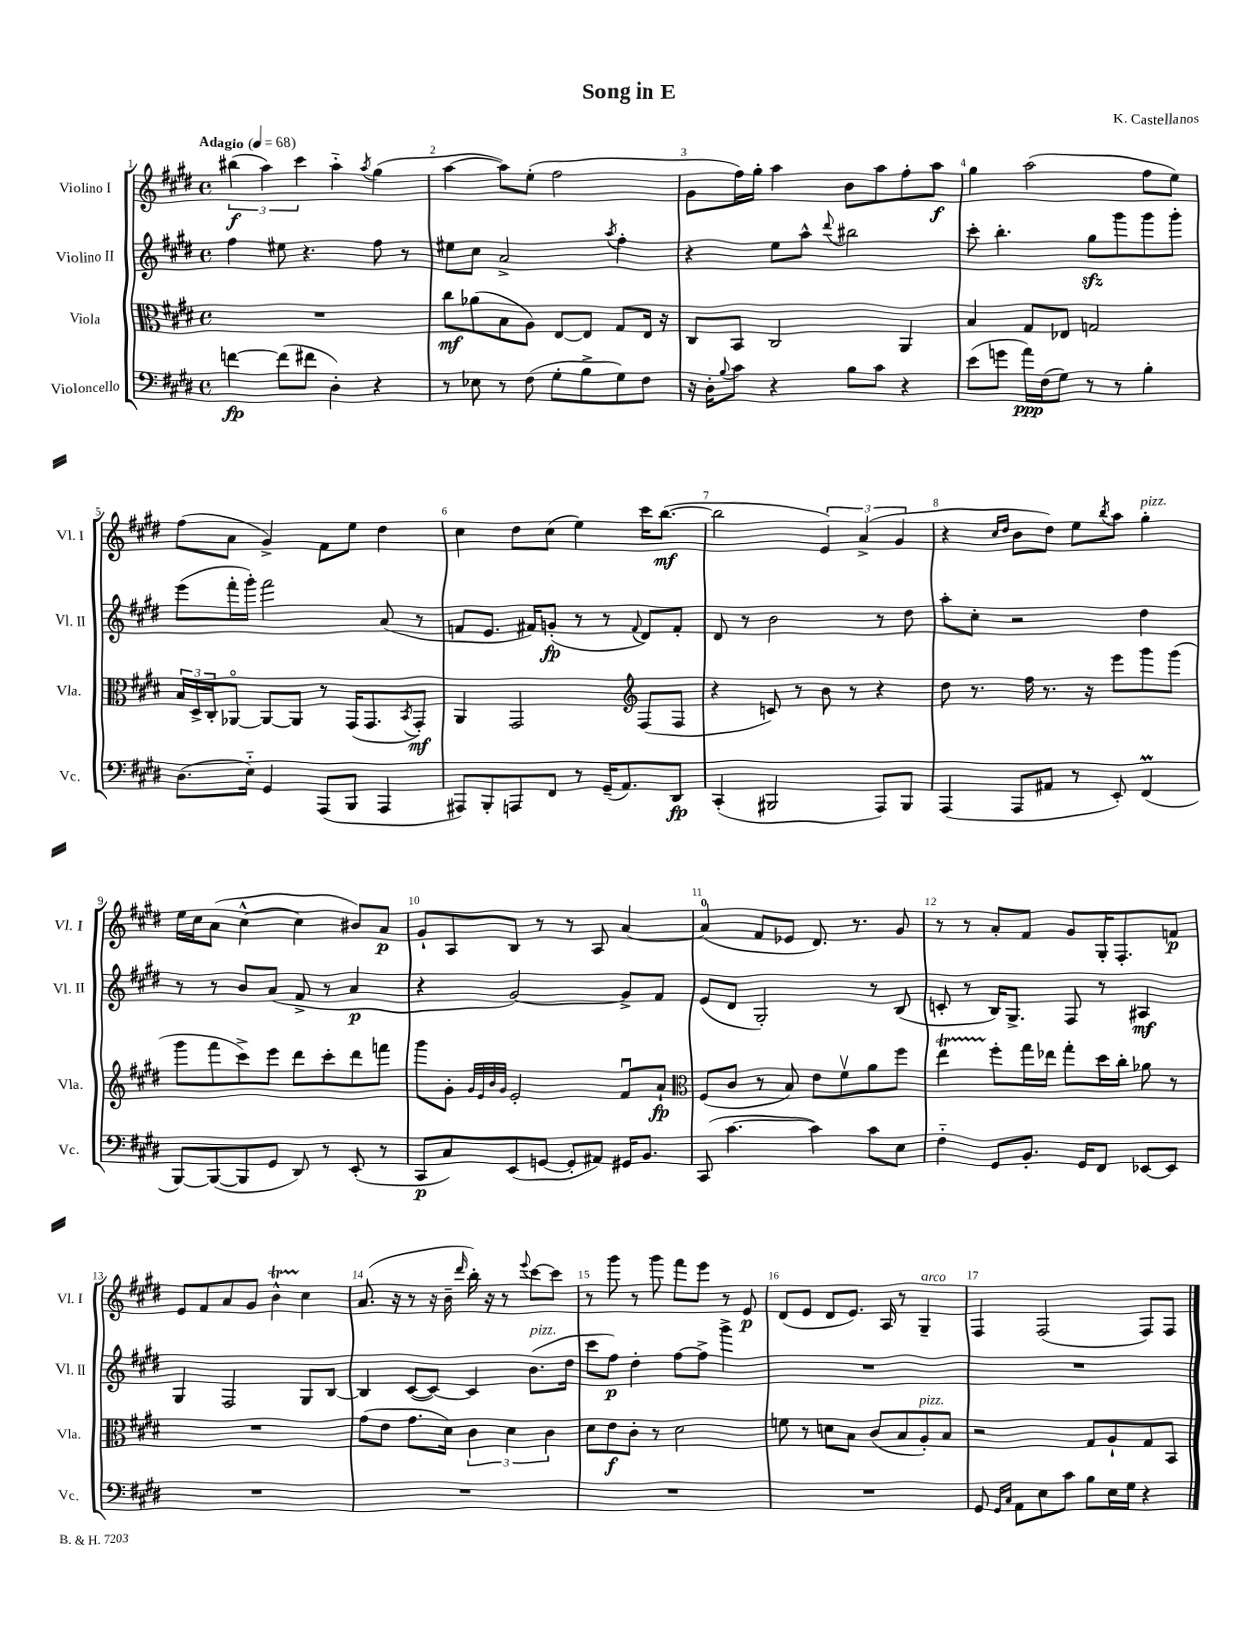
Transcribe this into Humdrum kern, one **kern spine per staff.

**kern	**kern	**kern	**kern
*staff4	*staff3	*staff2	*staff1
*clefF4	*clefC3	*clefG2	*clefG2
*k[f#c#g#d#]	*k[f#c#g#d#]	*k[f#c#g#d#]	*k[f#c#g#d#]
*M4/4	*M4/4	*M4/4	*M4/4
*met(c)	*met(c)	*met(c)	*met(c)
*MM68	*MM68	*MM68	*MM68
[4f\	1r	4ff#\	(6bb#\
.	.	.	6aa\)
(8f\]L	.	8ee#\	.
.	.	.	6ccc#\
8f#\J	.	4.r	.
4D#'\)	.	.	4aa'~\
.	.	.	8qaa/
4r	.	8ff#\	(4gg#\
.	.	8r	.
=	=	=	=
8r	8cc#\L	8ee#\L	[4aa\
8E-\	(8a-\	8cc#\J	.
8r	8B\	2a^/	8aa\]L)
(8F#\	8A\J)	.	(8ee'\J
8G#'\L	[8E/L	.	2ff#\
8B^\	8E/]J	.	.
.	.	8qaa/	.
8G#\)	8G#/L	4ff#'\	.
8F#\J	16E/Jk	.	.
.	16r	.	.
=	=	=	=
16r	8C#/L	4r	8g#\L
16D#'\LK	.	.	.
8qqB/	.	.	.
8c#\J	8BB/J	.	16ff#\L)
.	.	.	16gg#'\JJ
4r	2C#/	8ee\L	4aa\
.	.	8aa^^\J	.
.	.	8qqddd#/	.
8B\L	.	2bb#\	8b\L
8c#\J	.	.	8aa\
4r	4AA/	.	8ff#'\
.	.	.	8aa\J
=	=	=	=
(8e\L	4B/	8ccc#'\	4gg#\
8g\J	.	4.bb'\	.
16a\LL)	8G#/L	.	(2aa\
(16F#\J	.	.	.
8G#\J)	8E-/J	.	.
8r	2G/	8gg#\L	.
8r	.	8ggg#\	.
4B'\	.	8ggg#\	8ff#\L
.	.	8ggg#'\J	8ee\J)
=	=	=	=
(8.D#\L	24B/LL	(8eee\L	(8ff#\L
.	24D#^/	.	.
.	24C#'/J	.	.
.	[8AA-o/J	16fff#'\L	8a\J
16E'~\Jk)	.	16ggg#'\JJ)	.
4GG#/	8AA-/_L	2fff#\	4g#^/)
.	8AA-/]J	.	.
(8AAA/L	8r	.	8f#\L
8BBB/J	(16GG#/LK	.	8ee\J
.	8.GG#/	.	.
4AAA/	.	(8a/	4dd#\
.	8qBB/	.	.
.	8GG#'/J)	8r	.
=	=	=	=
8AAA#/L)	4AA/	8f/L	4cc#\
8BBB'/	.	8.e/J	.
8AAA/	2GG#/	.	8dd#\L
.	.	16f#/LK)	.
8FF#/J	.	(8g'/J	(8cc#\J
8r	.	8r	4ee\)
(16GG#~/LK	.	8r	.
8.AA/)	.	.	.
*	*clefG2	*	*
.	.	8qqf#/	.
.	(8F#/L	8d#/L)	16ccc#\LK
.	.	.	([8.bb\J
8DD#/J	8F#/J	8f#'/J	.
=	=	=	=
(4CC#'/	4r	8d#/	2bb\]
.	.	8r	.
2BBB#/	8c/)	2b\	.
.	8r	.	.
.	8b\	.	6e/)
.	8r	.	.
.	.	.	(6a^/
8AAA/L)	4r	8r	.
.	.	.	6g#/
8BBB#/J	.	8dd#\	.
=	=	=	=
(4AAA/	8dd#\	8aa'\L	4r
.	8.r	8cc#'\J	.
.	.	.	16qqcc#/LL
.	.	.	16qqdd#/JJ
8AAA/L	.	2r	8b\L
.	16ff#\	.	.
8AA#/J	8.r	.	8dd#\J)
8r	.	.	8ee\L
.	16r	.	.
.	.	.	8qbb/
8EE'/)	8eee\L	.	8aa\J
(4FF#/	8ggg#\	4dd#\	4gg#'\
.	(8ggg#\J	.	.
=	=	=	=
[8BBB/L)	8ggg#\L	8r	16ee\LL
.	.	.	16cc#\J
(8BBB/_	8fff#\	8r	(8a\J
8BBB/]	8ccc#^\)	8b/L	[4cc#^^\
8GG#/J	8eee\J	(8a/J	.
8DD#/)	8ddd#\L	8f#^/	4cc#\]
8r	8ccc#'\	8r	.
(8EE'/	8ddd#\	4a/	8b#/L)
8r	8fff\J	.	8a/J
=	=	=	=
8CC#/L	8ggg#\L	4r	8g#`/L
8C#/)	8g#'\J	.	8A/
.	32qqg#/LLL	.	.
.	32qqe/	.	.
.	32qqb/	.	.
.	32qqg#/JJJ	.	.
(8EE/	2e'/	[2g#/)	8B/J
[8GG/J	.	.	8r
8GG'/]L	.	.	8r
8AA#/J)	.	.	8A/
16GG#/LK	8f#u/L	8g#^/]L	[4a/
8.BB/J	.	.	.
.	8a`/J	8f#/J	.
=	=	=	=
*	*clefC3	*	*
(8CC#/	(8F#/L	(8e/L	(4a/]
[4.c#\	8c#/J	8d#/J	.
.	8r	2G#'/)	8f#/L
.	8B/)	.	8e-/J
4c#\])	8e\L	.	8.d#/)
.	8f#v\	.	.
.	.	.	8.r
8c#\L	8a\	8r	.
8E\J	8ff#\J	(8B/	8g#/
=	=	=	=
4F#'~\	4ee\	8c'/	8r
.	.	8r	8r
8GG#/L	8ff#'\L	16B/LK)	8a'/L
.	.	8.G#^/J	.
8.BB'/J	16gg#\L	.	8f#/J
.	16ee-\JJ	.	.
.	8gg#'\L	8F#/	8g#/L
16GG#/LK	.	.	.
8FF#/J	16dd#\L	8r	16G#'/K
.	16cc#'\JJ	.	8.F#'/
[8EE-/L	8a-\	4A#/	.
8EE-/]J	8r	.	8f/J
=	=	=	=
1r	1r	4G#/	8e/L
.	.	.	8f#/
.	.	2F#/	8a/
.	.	.	8g#/J
.	.	.	4b^^\
.	.	8G#/L	4cc#\
.	.	[8B/J	.
=	=	=	=
1r	(8g#\L	4B/]	(8.a/
.	8e\J	.	.
.	.	.	16r
.	8.g#\L	([8c#/L	8r
.	.	8c#/_J)	16r
.	16d#\Jk)	.	16b~\
.	.	.	16qqddd#/
.	6c#\	4c#/]	16bb'\)
.	.	.	16r
.	.	.	8r
.	6d#\	.	.
.	.	.	8qqeee/
.	.	(8.b\L	[8ccc#\L
.	6c#\	.	.
.	.	.	8ccc#\]J
.	.	16dd#\Jk	.
=	=	=	=
1r	8d#\L	8ccc#\L	8r
.	8e\	8ff#\J)	8ggg#\
.	8c#'\J	4dd#'\	8r
.	8r	.	8ggg#\
.	2d#\	[8ff#\L	8fff#\L
.	.	8ff#^\]J	8eee\J
.	.	4ggg#^\	8r
.	.	.	8e/
=	=	=	=
1r	8f\	1r	(8d#/L
.	8r	.	8e/J
.	8d\L	.	8d#/L
.	8B\J	.	8.e/J)
.	(8c#/L	.	.
.	.	.	16A/
.	8B/	.	8r
.	8A'/)	.	4G#~/
.	8B/J	.	.
=	=	=	=
8GG#/	2r	1r	4F#/
16qqGG#/LL	.	.	.
16qqC#/JJ	.	.	.
8AA\L	.	.	.
8E\	.	.	(2F#/
8c#\J	.	.	.
8B\L	8G#/L	.	.
16E\L	8A`/	.	.
16G#\JJ	.	.	.
4r	8G#/	.	8F#/L)
.	8BB/J	.	8F#/J
==	==	==	==
*-	*-	*-	*-
